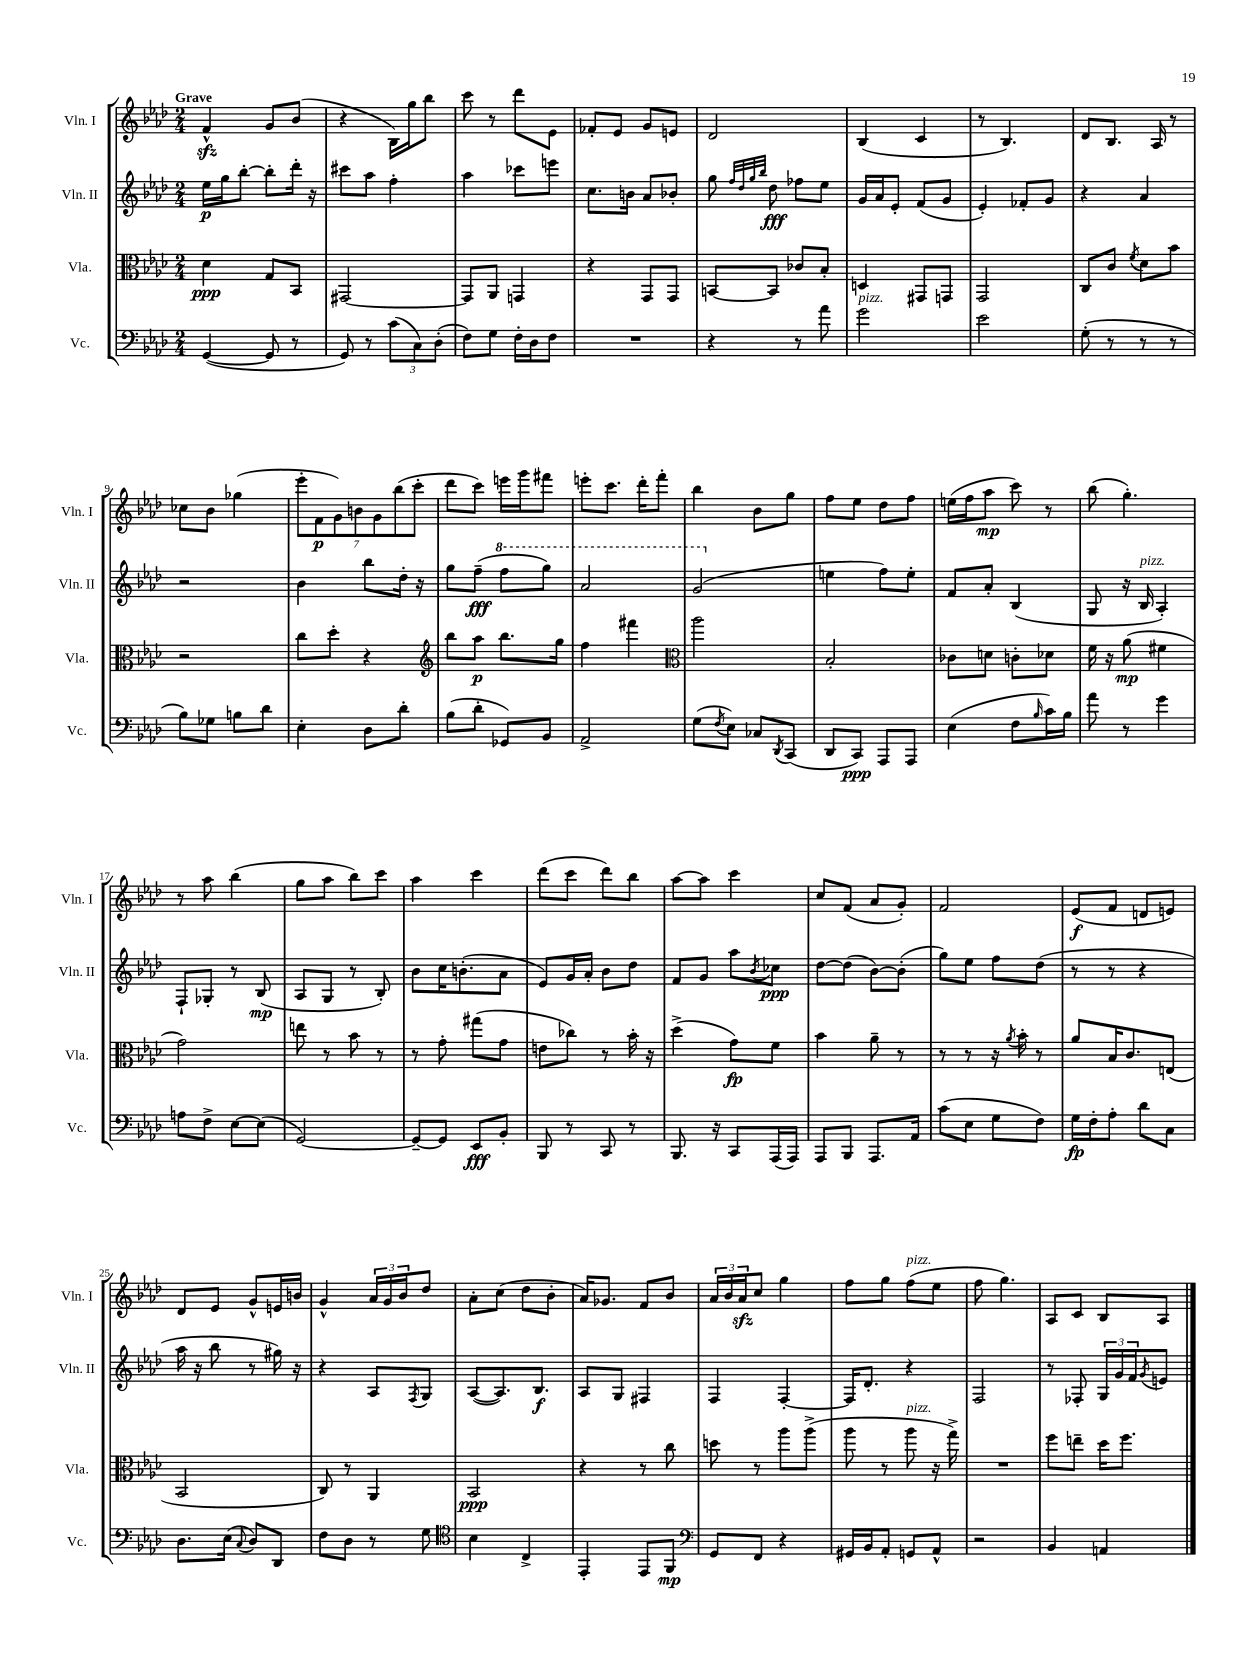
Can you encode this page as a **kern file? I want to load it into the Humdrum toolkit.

**kern	**dynam	**kern	**dynam	**kern	**dynam	**kern	**dynam
*part4	*part4	*part3	*part3	*part2	*part2	*part1	*part1
*staff4	*staff4	*staff3	*staff3	*staff2	*staff2	*staff1	*staff1
*I"Vc.	*	*I"Vla.	*	*I"Vln. II	*	*I"Vln. I	*
*I'Vc.	*	*I'Vla.	*	*I'Vln. II	*	*I'Vln. I	*
*clefF4	*	*clefC3	*	*clefG2	*	*clefG2	*
*k[b-e-a-d-]	*	*k[b-e-a-d-]	*	*k[b-e-a-d-]	*	*k[b-e-a-d-]	*
*M2/4	*	*M2/4	*	*M2/4	*	*M2/4	*
=1	=1	=1	=1	=1	=1	=1	=1
!	!	!	!	!	!	!LO:TX:a:B:t=Grave	!
([4GG/	.	4d-\	ppp	16ee-\LL	p	4fzz^^/	.
.	.	.	.	16gg\J	.	.	.
.	.	.	.	[8bb-'\J	.	.	.
8GG/]	.	8G/L	.	8bb-'\L]	.	8g/L	.
8r	.	8BB-/J	.	16ddd-'\Jk	.	(8b-/J	.
.	.	.	.	16r	.	.	.
=2	=2	=2	=2	=2	=2	=2	=2
8GG/)	.	[2GG#X/	.	8ccc#X\L	.	4r	.
8r	.	.	.	8aa-\J	.	.	.
(12c\L	.	.	.	4ff'\	.	16B-\LL)	.
.	.	.	.	.	.	16gg\J	.
12C\)	.	.	.	.	.	.	.
.	.	.	.	.	.	8bb-\J	.
(12D-'\J	.	.	.	.	.	.	.
=3	=3	=3	=3	=3	=3	=3	=3
8F\L)	.	8GG#/L]	.	4aa-\	.	8ccc\	.
8G\J	.	8AA-/J	.	.	.	8r	.
16F'\LL	.	4GGn/	.	8ccc-X\L	.	8ddd-\L	.
16D-\J	.	.	.	.	.	.	.
8F\J	.	.	.	8eeen\J	.	8e-\J	.
=4	=4	=4	=4	=4	=4	=4	=4
2r	.	4r	.	8.cc\L	.	8f-X'/L	.
.	.	.	.	.	.	8e-/J	.
.	.	.	.	16bn\Jk	.	.	.
.	.	8GG/L	.	8a-/L	.	8g/L	.
.	.	8GG/J	.	8b-X'/J	.	8en/J	.
=5	=5	=5	=5	=5	=5	=5	=5
4r	.	[8BBn/L	.	8gg\	.	2d-/	.
.	.	.	.	32qqff/LLL	.	.	.
.	.	.	.	32qqdd-/	.	.	.
.	.	.	.	32qqgg/	.	.	.
.	.	.	.	32qqbb-/JJJ	.	.	.
.	.	8BB/J]	.	8dd-\	fff	.	.
8r	.	8c-X/L	.	8ff-X\L	.	.	.
8a-\	.	8B-'/J	.	8ee-\J	.	.	.
=6	=6	=6	=6	=6	=6	=6	=6
!LO:TX:a:i:t=pizz.	!	!	!	!	!	!	!
2g\	.	4Dn/	.	16g/LL	.	(4B-/	.
.	.	.	.	16a-/J	.	.	.
.	.	.	.	8e-'/J	.	.	.
.	.	8GG#X/L	.	(8f/L	.	4c/	.
.	.	8GGn/J	.	8g/J	.	.	.
=7	=7	=7	=7	=7	=7	=7	=7
2e-\	.	2GG/	.	4e-'/)	.	8r	.
.	.	.	.	.	.	4.B-/)	.
.	.	.	.	8f-X'/L	.	.	.
.	.	.	.	8g/J	.	.	.
=8	=8	=8	=8	=8	=8	=8	=8
(8G'\	.	8C/L	.	4r	.	8d-/L	.
8r	.	8c/J	.	.	.	8.B-/J	.
.	.	8qf/	.	.	.	.	.
8r	.	8d-\L	.	4a-/	.	.	.
.	.	.	.	.	.	16A-/	.
8r	.	8b-\J	.	.	.	8r	.
!!LO:LB:g=z
=9	=9	=9	=9	=9	=9	=9	=9
8B-\L)	.	2r	.	2r	.	8cc-X\L	.
8G-X\J	.	.	.	.	.	8b-\J	.
8Bn\L	.	.	.	.	.	(4gg-X\	.
8d-\J	.	.	.	.	.	.	.
=10	=10	=10	=10	=10	=10	=10	=10
4E-'\	.	8cc\L	.	4b-\	.	14eee-'\L	.
.	.	.	.	.	.	14f\	p
.	.	8dd-'\J	.	.	.	.	.
.	.	.	.	.	.	14g\)	.
.	.	.	.	.	.	14bn\	.
8D-\L	.	4r	.	8bb-\L	.	.	.
.	.	.	.	.	.	14g\	.
.	.	.	.	.	.	(14bb-\	.
8d-'\J	.	.	.	16dd-'\Jk	.	.	.
.	.	.	.	.	.	14ccc'\J	.
.	.	.	.	16r	.	.	.
=11	=11	=11	=11	=11	=11	=11	=11
*	*	*clefG2	*	*	*	*	*
(8B-\L	.	8bb-\L	.	8gg\L	.	8ddd-\L	.
8d-'\J	.	8aa-\J	p	(8ff~\J	fff	8ccc\J)	.
*	*	*	*	*8va	*	*	*
8GG-X/L)	.	8.bb-\L	.	8fff\L	.	16eeen\LL	.
.	.	.	.	.	.	16ggg\J	.
8BB-/J	.	.	.	8ggg\J)	.	8fff#X\J	.
.	.	16gg\Jk	.	.	.	.	.
=12	=12	=12	=12	=12	=12	=12	=12
2AA-^/	.	4ff\	.	2aa-/	.	8eeen'\L	.
.	.	.	.	.	.	8.ccc\J	.
.	.	4fff#X\	.	.	.	.	.
.	.	.	.	.	.	16ddd-'\KL	.
.	.	.	.	.	.	8fff'\J	.
=13	=13	=13	=13	=13	=13	=13	=13
*	*	*clefC3	*	*	*	*	*
(8G\L	.	2aa-\	.	(2gg/	.	4bb-\	.
8qF/	.	.	.	.	.	.	.
8E-\J)	.	.	.	.	.	.	.
8C-X/L	.	.	.	.	.	8b-\L	.
8qDD-/	.	.	.	.	.	.	.
(8CC/J	.	.	.	.	.	8gg\J	.
=14	=14	=14	=14	=14	=14	=14	=14
*	*	*	*	*X8va	*	*	*
8DD-/L	.	2B-'/	.	4een\	.	8ff\L	.
8CC/J)	ppp	.	.	.	.	8ee-\J	.
8AAA-/L	.	.	.	8ff\L)	.	8dd-\L	.
8AAA-/J	.	.	.	8ee'\J	.	8ff\J	.
=15	=15	=15	=15	=15	=15	=15	=15
(4E-\	.	8c-X\L	.	8f/L	.	(16een\LL	.
.	.	.	.	.	.	16ff\J	.
.	.	8dn\J	.	8a-'/J	.	8aa-\J	mp
8F\L	.	8cn'\L	.	(4B-/	.	8ccc\)	.
16qqB-/	.	.	.	.	.	.	.
16c\L)	.	8d-X\J	.	.	.	8r	.
16B-\JJ	.	.	.	.	.	.	.
=16	=16	=16	=16	=16	=16	=16	=16
8a-\	.	16f\	.	8G/	.	(8bb-\	.
.	.	16r	.	.	.	.	.
8r	.	(8a-\	mp	16r	.	4.gg'\)	.
!	!	!	!	!LO:TX:a:i:t=pizz.	!	!	!
.	.	.	.	16B-/	.	.	.
4g\	.	4f#X\	.	4A-'/)	.	.	.
!!LO:LB:g=z
=17	=17	=17	=17	=17	=17	=17	=17
8An\L	.	2g\)	.	8F`/L	.	8r	.
8F^\J	.	.	.	8G-X'/J	.	8aa-\	.
[8E-\L	.	.	.	8r	.	(4bb-\	.
(8E-\J]	.	.	.	(8B-/	mp	.	.
=18	=18	=18	=18	=18	=18	=18	=18
[2GG/)	.	8een\	.	8A-/L	.	8gg\L	.
.	.	8r	.	8G/J	.	8aa-\J	.
.	.	8b-\	.	8r	.	8bb-\L)	.
.	.	8r	.	8B-'/)	.	8ccc\J	.
=19	=19	=19	=19	=19	=19	=19	=19
8GG~/L_	.	8r	.	8b-\L	.	4aa-\	.
8GG/J]	.	8g'\	.	16cc\K	.	.	.
.	.	.	.	(8.bn'\	.	.	.
8EE-/L	fff	(8gg#X\L	.	.	.	4ccc\	.
8BB-'/J	.	8g\J	.	8a-\J	.	.	.
=20	=20	=20	=20	=20	=20	=20	=20
8BBB-/	.	8en\L	.	8e-/L)	.	(8ddd-\L	.
8r	.	8cc-X\J)	.	16g/L	.	8ccc\J	.
.	.	.	.	16a-'/JJ	.	.	.
8CC/	.	8r	.	8b-\L	.	8ddd-\L)	.
8r	.	16b-'\	.	8dd-\J	.	8bb-\J	.
.	.	16r	.	.	.	.	.
=21	=21	=21	=21	=21	=21	=21	=21
8.BBB-/	.	(4dd-^\	.	8f/L	.	[8aa-\L	.
.	.	.	.	8g/J	.	8aa-\J]	.
16r	.	.	.	.	.	.	.
8CC/L	.	8g\L)	fp	8aa-\L	.	4ccc\	.
.	.	.	.	8qb-/	.	.	.
(16AAA-/L	.	8f\J	.	8cc-X\J	ppp	.	.
16AAA-/JJ)	.	.	.	.	.	.	.
=22	=22	=22	=22	=22	=22	=22	=22
8AAA-/L	.	4b-\	.	[8dd-\L	.	8cc/L	.
8BBB-/J	.	.	.	(8dd-\J]	.	(8f/J	.
8.AAA-/L	.	8a-~\	.	[8b-\L)	.	8a-/L	.
.	.	8r	.	(8b-'\J]	.	8g'/J)	.
16AA-/Jk	.	.	.	.	.	.	.
=23	=23	=23	=23	=23	=23	=23	=23
(8c\L	.	8r	.	8gg\L)	.	2f/	.
8E-\J	.	8r	.	8ee-\J	.	.	.
8G\L	.	16r	.	8ff\L	.	.	.
.	.	8qa-/	.	.	.	.	.
.	.	16b-'\	.	.	.	.	.
8F\J)	.	8r	.	(8dd-\J	.	.	.
=24	=24	=24	=24	=24	=24	=24	=24
16G\LL	fp	8a-/L	.	8r	.	(8e-/L	f
16F'\J	.	.	.	.	.	.	.
8A-'\J	.	16B-/K	.	8r	.	8f/J	.
.	.	8.c/	.	.	.	.	.
8d-\L	.	.	.	4r	.	8dn/L	.
8C\J	.	(8En/J	.	.	.	8en/J)	.
!!LO:LB:g=z
=25	=25	=25	=25	=25	=25	=25	=25
8.D-\L	.	2BB-/	.	16aa-\	.	8d-/L	.
.	.	.	.	16r	.	.	.
.	.	.	.	8bb-\	.	8e-/J	.
(16E-\Jk	.	.	.	.	.	.	.
8qqC/	.	.	.	.	.	.	.
8D-/L)	.	.	.	8r	.	8g^^/L	.
8DD-/J	.	.	.	16gg#X\)	.	16en/L	.
.	.	.	.	16r	.	16bn/JJ	.
=26	=26	=26	=26	=26	=26	=26	=26
8F\L	.	8C/)	.	4r	.	4g^^/	.
8D-\J	.	8r	.	.	.	.	.
8r	.	4AA-/	.	8A-/L	.	24a-/LL	.
.	.	.	.	.	.	24g/	.
.	.	.	.	.	.	24b-/J	.
.	.	.	.	8qF/	.	.	.
8G\	.	.	.	8G/J	.	8dd-/J	.
=27	=27	=27	=27	=27	=27	=27	=27
*clefC4	*	*	*	*	*	*	*
4B-\	.	2BB-/	ppp	([8A-/L	.	8a-'\L	.
.	.	.	.	8.A-/])	.	(8cc\J	.
4C^/	.	.	.	.	.	8dd-\L	.
.	.	.	.	8.B-/J	f	.	.
.	.	.	.	.	.	8b-'\J	.
=28	=28	=28	=28	=28	=28	=28	=28
4EE-'/	.	4r	.	8A-/L	.	16a-/KL)	.
.	.	.	.	.	.	8.g-X/J	.
.	.	.	.	8G/J	.	.	.
8EE-/L	.	8r	.	4F#X/	.	8f/L	.
8FF/J	mp	8cc\	.	.	.	8b-/J	.
=29	=29	=29	=29	=29	=29	=29	=29
*clefF4	*	*	*	*	*	*	*
8GG/L	.	8ddn\	.	4F/	.	24a-/LL	.
.	.	.	.	.	.	24b-/	.
.	.	.	.	.	.	24a-zz/J	.
8FF/J	.	8r	.	.	.	8cc/J	.
4r	.	8aa-\L	.	[4F'/	.	4gg\	.
.	.	(8aa-^\J	.	.	.	.	.
=30	=30	=30	=30	=30	=30	=30	=30
16GG#X/LL	.	8aa-\	.	16F/KL]	.	8ff\L	.
16BB-/J	.	.	.	8.d-'/J	.	.	.
8AA-'/J	.	8r	.	.	.	8gg\J	.
!	!	!	!	!	!	!LO:TX:a:i:t=pizz.	!
!	!	!LO:TX:a:i:t=pizz.	!	!	!	!	!
8GGn/L	.	8aa-\	.	4r	.	(8ff\L	.
8AA-^^/J	.	16r	.	.	.	8ee-\J	.
.	.	16gg^\)	.	.	.	.	.
=31	=31	=31	=31	=31	=31	=31	=31
2r	.	2r	.	2F/	.	8ff\	.
.	.	.	.	.	.	4.gg\)	.
=32	=32	=32	=32	=32	=32	=32	=32
4BB-/	.	8ff\L	.	8r	.	8A-/L	.
.	.	8een~\J	.	8F-X'/	.	8c/J	.
4AAn/	.	16dd-\KL	.	24G/LL	.	8B-/L	.
.	.	.	.	24g/	.	.	.
.	.	8.ff\J	.	.	.	.	.
.	.	.	.	24f/J	.	.	.
.	.	.	.	8qg/	.	.	.
.	.	.	.	8en/J	.	8A-/J	.
==	==	==	==	==	==	==	==
*-	*-	*-	*-	*-	*-	*-	*-
